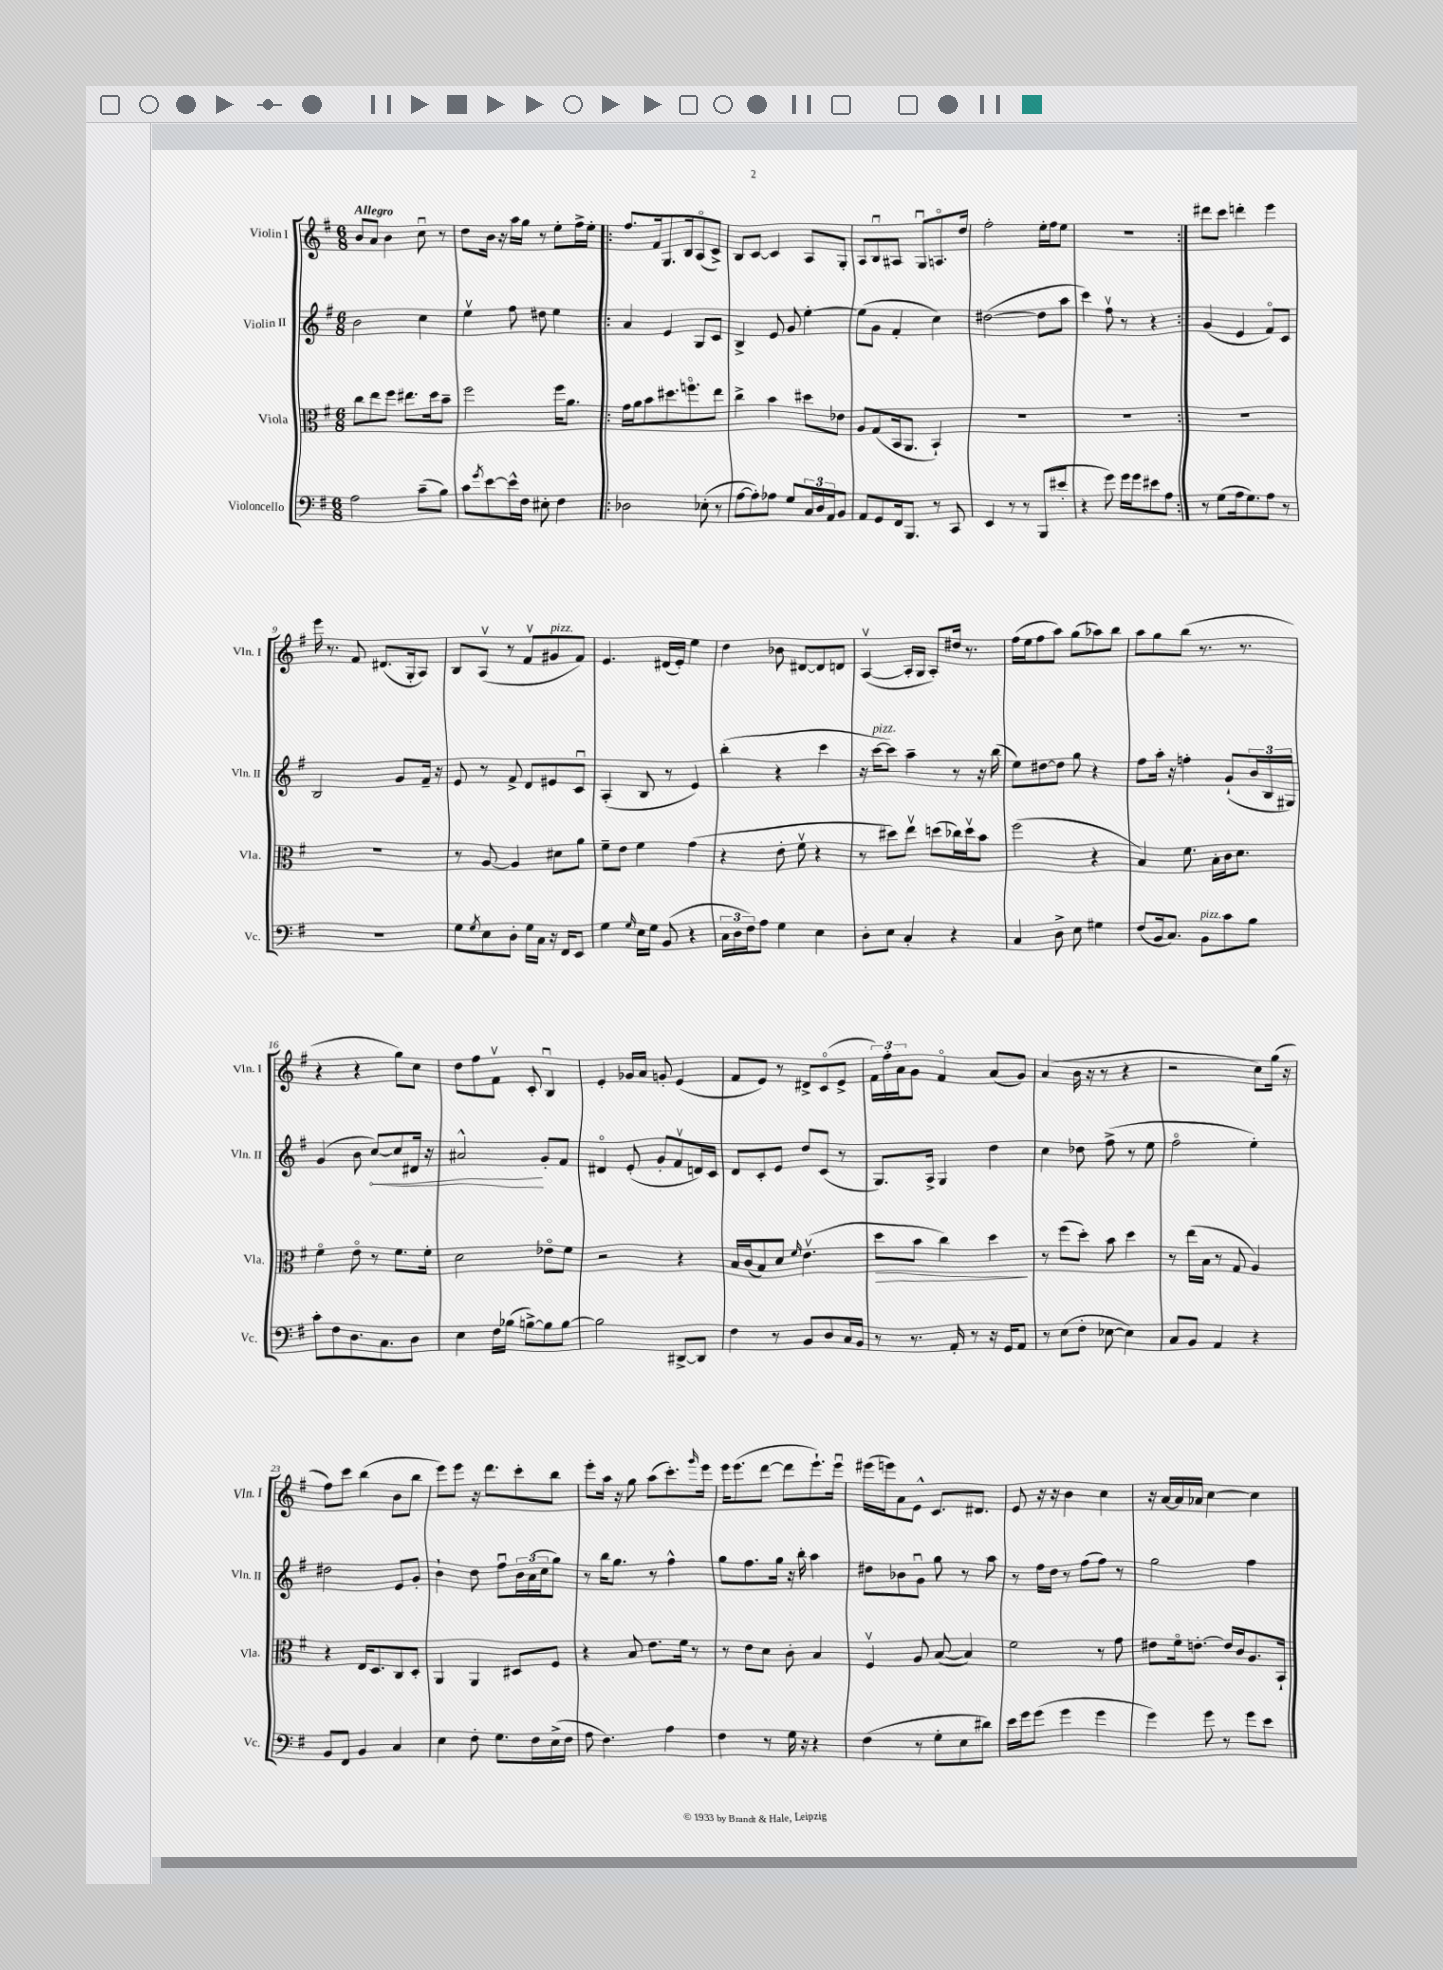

**kern	**kern	**kern	**kern
*staff4	*staff3	*staff2	*staff1
*clefF4	*clefC3	*clefG2	*clefG2
*k[f#]	*k[f#]	*k[f#]	*k[f#]
*M6/8	*M6/8	*M6/8	*M6/8
2A\	8cc\L	2b\	8b/L
.	8ee\	.	8a/J
.	8ff#\J	.	4b\
.	8.ee#\L	.	.
(8c~\L	.	4cc\	8ccu\
.	16dd\k	.	.
8B\J)	8b~\J	.	8r
=	=	=	=
8c\L	2ff#\	4eev\	8dd\L
8qg/	.	.	.
[8e\	.	.	16b\Jk
.	.	.	16r
16e^^\]L	.	8ff#\	16aa\LL
16F#\JJ	.	.	16gg\JJ
8E#'\	.	8dd#\	8r
4F#\	16ff#\LK	4ee\	8ee'\L
.	8.a\J	.	.
.	.	.	16ff#^\L
.	.	.	16ee'\JJ
=!|:	=!|:	=!|:	=!|:
2D-\	16g\LL	4a/	8.ff#/L
.	16a\J	.	.
.	8b\	.	.
.	.	.	16f#/k
.	8.dd#\	4e/	8.G/
.	8.ffo\	.	16B/k
(8E-'\	.	8G/L	(8Ao/
8r	8ee\J	8c/J	8c^/J)
=	=	=	=
[8A\L	4cc^\	4B^/	8B/L
8A'\])	.	.	[8c/J
8A-\J	4b\	8e/	4c/]
8G/L	.	8g/	.
24C/L	8dd#\L	[4ee'\	8A/L
24D/	.	.	.
24AA/J	.	.	.
8BB/J	8e-\J	.	8G'/J
=	=	=	=
8AA/L	8A/L	(8ee\]L	8A/L
8GG/	(8G/	8g\J	8Bu/
16FF#/k	16BB/k	4f#'/	8A#/J
8.BBB/J	8.AA/J	.	.
.	.	.	8Gu/L
8r	4BB`/)	4cc\)	8.Ao/
8CC/	.	.	.
.	.	.	16dd/Jk
=	=	=	=
4EE/	2.r	([2dd#\	2ff#'\
8r	.	.	.
8r	.	.	.
(8BBB/L	.	8dd#\]L	16ee'\LL
.	.	.	16ff#\J
8e#'/J	.	8aa\J	8ee\J
=	=	=	=
4r	2.r	4ccc\)	2.r
8g\)	.	8ff#v\	.
16g\LL	.	8r	.
16g\J	.	.	.
8e#\	.	4r	.
8A\J	.	.	.
=:|!	=:|!	=:|!	=:|!
8r	2.r	(4g/	8ddd#\L
(8G\L	.	.	8ccc\J
16A\k	.	4e/	4ddd'\
8.G\)	.	.	.
8A\J	.	8f#o/L)	4eee\
8r	.	8c/J	.
=	=	=	=
2.r	2.r	2B/	16eee\
.	.	.	8.r
.	.	.	8f#/
.	.	.	(8.d#/L
.	.	8g/L	.
.	.	.	16G'/k
.	.	16f#~/Jk	8A/J)
.	.	16r	.
=	=	=	=
8G\L	8r	8e/	8B/L
8qG/	.	.	.
8E\	[8A/	8r	(8Av/J
8D'\J	4A/]	8f#^/	8r
16G\LL	.	8d/L	8f#v/L
16C\JJ	.	.	.
16r	8d#\L	8e#/	8g#/
16FF#/LK	.	.	.
8EE/J	8a\J	8cu/J	8f#/J)
=	=	=	=
4G\	8f#~\L	(4A'/	4.e/
.	8e\J	.	.
16qqG/	.	.	.
16E\LL	4f#\	8B/	.
16G\JJ	.	.	.
(8BB/	.	8r	(16d#/LL
.	.	.	16e'/JJ)
4r	(4g\	4e/)	4ee\
=	=	=	=
24C\LL	4r	(4bb'\	4dd\
24D\	.	.	.
24F#\J)	.	.	.
8A\J	.	.	.
4G\	8e'\	4r	8b-\
.	8f#v\	.	[8d#/L
4E\	4r	4ccc\	8d#/]
.	.	.	8d/J
=	=	=	=
8D'\L	8r	16r	([4Av/
.	.	[16ccc\LK	.
8E\J	8dd#\L)	8ccc\]J)	.
4C'/	8eev\J	4aa~\	16A'/]LL
.	.	.	16G/JJ
.	(8dd\L	.	8A'/L)
4r	16cc-\L)	8r	16dd#/Jk
.	16ddv\J	.	8.r
.	8b\J	16r	.
.	.	(16bb\	.
=	=	=	=
4C/	(2ff#\	8ee\L)	(16ff#\LL
.	.	.	16ee\J
.	.	[8dd#\	8ff#\
8D^\	.	8dd#\]J	8aa\J)
8E\	.	8gg\	(8gg\L
4G#\	4r	4r	8aa-\)
.	.	.	8bb\J
=	=	=	=
(8F#/L	4B/)	8ff#\L	8aa\L
16BB/k	.	16aa'\Jk	8gg\
8.C/J)	.	16r	.
.	8.f#\	4ff'\	(8bb\J
8BB\L	.	.	8.r
.	16B'\LL	.	.
8c\	16c\J	(8g`/L	.
.	8.d\J	.	8.r
8B\J	.	24b/L	.
.	.	24B/	.
.	.	24G#/JJ)	.
=	=	=	=
8c'\L	4f#o\	(4g/	4r
8F#\	.	.	.
8.D\	8eo\	8b\	4r
.	8r	[8cc/L)	.
8.C\	.	.	.
.	8.f#\L	8cc/]	8gg\L)
8D\J	.	16d#/Jk	8cc\J
.	16f#'\Jk	16r	.
=	=	=	=
4E\	2d\	2a#^^/	8dd\L
.	.	.	8ff#\
16F#\LL	.	.	8f#v\J
(16B-\JJ	.	.	.
[8B^\L)	.	.	8c'/
8B\]	8e-o\L	8g'/L	4Bu/
[8B\J	8f#\J	8f#/J	.
=	=	=	=
2B\]	2r	4d#o/	4e'/
.	.	(8e'/	16g-/LL
.	.	.	16a/JJ
.	.	8g'/L	8g'/
[8DD#^/L	4r	8f#v/	(4e/
8DD#/]J	.	16d/L)	.
.	.	16c/JJ	.
=	=	=	=
4F#\	16B/LL	8d/L	8f#/L
.	(16c/J	.	.
.	8B/)	8c'/	8e/J)
8r	8d/J	8e/J	8r
.	16qqf#/	.	.
8BB/L	(4.ev\	8dd/L	8d#^/L
8D/	.	(8c/J	(8co/
16C/L	.	8r	8e^/J
16BB/JJ	.	.	.
=	=	=	=
8r	8dd\L	8.G/L)	24f#\LL)
.	.	.	24ff#'\
.	.	.	24a\J
8.r	8b\J	.	8g\J
.	.	16A^/Jk	.
.	4cc\)	4G/	4f#o/
16AA'/	.	.	.
8r	.	.	.
16r	4dd\	4dd\	(8a/L
16GG/LK	.	.	.
8AA/J	.	.	8g/J)
=	=	=	=
8r	8r	4cc\	(4a/
(8E\L	(8ff#\L	.	.
8F#'\J	8dd'\J)	8dd-\	16b\
.	.	.	16r
[8E-\	8b\	(8ff#^\	8r
4E-\])	4dd\	8r	4r
.	.	8ee\	.
=	=	=	=
8C/L	8r	2ff#o\	2r
8BB/J	(16ee\LL	.	.
.	16B\JJ	.	.
4AA/	8r	.	.
.	8G/	.	.
4r	4A/)	4ee'\)	8cc\L)
.	.	.	(16gg\Jk
.	.	.	16r
=	=	=	=
8BB/L	4r	2dd#\	8ff#\L)
8FF#/J	.	.	8ccc\J
4BB/	16E/LK	.	(4bb\
.	8.D/	.	.
4C/	8C/	8e/L	8b\L
.	8D'/J	8g'/J	8bb\J
=	=	=	=
4E\	4AA/	4b`\	8eee\L)
.	.	.	8eee\J
8F#'\	4AA/	8dd\	16r
.	.	.	8.ddd\L
8.G\L	.	8ff#u\L	.
.	8D#/L	24b\L	8ccc'\
.	.	(24a\	.
16F#\L	.	.	.
.	.	24cc\J	.
(16E^\	8F#/J	8gg\J)	8bb\J
16F#\JJ	.	.	.
=	=	=	=
8A\	4r	8r	8eee'\L
4.F#\)	.	16bb\LK	16aa\Jk
.	.	8.gg\J	16r
.	8B/	.	8gg\
.	8.e\L	8r	(8aa\L
4A\	.	4ff#^^\	8.ccc'\)
.	16f#\Jk	.	.
.	8r	.	.
.	.	.	16qqggg/
.	.	.	16eee\Jk
=	=	=	=
4F#\	8r	8gg\L	16eee\LK
.	.	.	(8.eee\
.	8e\L	8.ff#\	.
8r	8d\J	.	[8ddd\J
.	.	16gg\Jk	.
16G\	8c'\	16r	8ddd\]L
16r	.	16bb'\	.
4r	4B/	4aa\	8.eee`\)
.	.	.	16eeeu\Jk
=	=	=	=
(4F#\	4F#v/	8dd#\L	(16eee#\LL
.	.	.	16eee\J)
.	.	8b-\	8a\
8r	8A/	8gu\J	8e^^\J
8G'\L	([8B/	8gg\	8.c/L
8E\	4B/])	8r	.
.	.	.	8.d#/J
8d#\J)	.	8aa\	.
=	=	=	=
16e\LL	2f#\	8r	8e/
16g\J	.	.	.
(8g\J	.	16ff#\LL	16r
.	.	16dd\JJ	16r
4g\	.	8r	4b\
.	.	(8ff#\L	.
4g\	8r	8ff#\J)	4cc\
.	8g\	8r	.
=	=	=	=
4g\)	8e#\L	2gg\	16r
.	.	.	[16a/LL
.	16f#o\k	.	16a/]
.	[8.e'\J	.	16a-/JJ
8g\	.	.	[4cc\
8r	16e/]LL	.	.
.	16c/J	.	.
8g\L	8.A/	4ff#\	4cc\]
8e\J	.	.	.
.	16BB`/Jk	.	.
==	==	==	==
*-	*-	*-	*-
